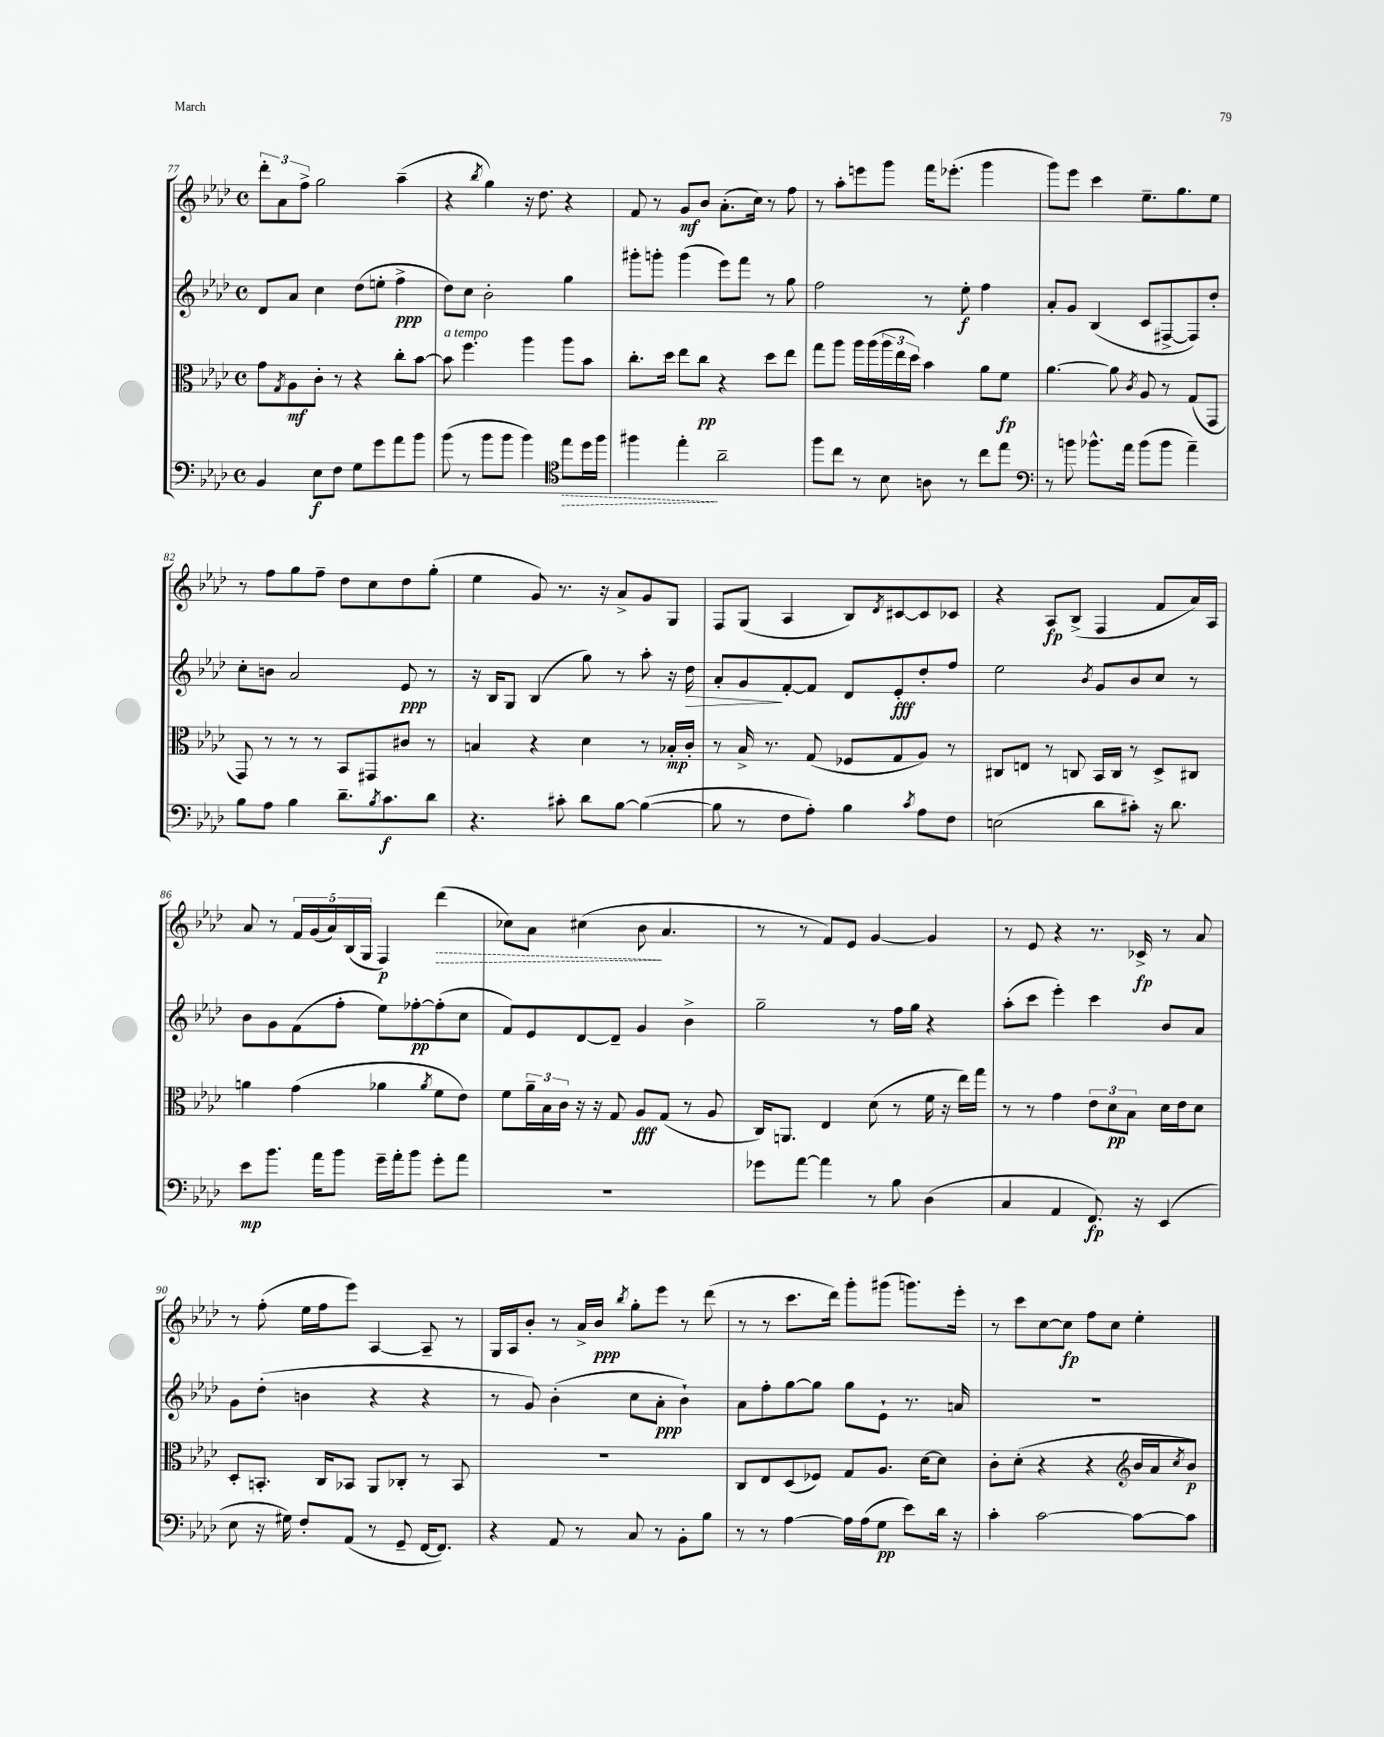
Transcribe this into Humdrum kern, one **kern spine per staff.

**kern	**dynam	**kern	**dynam	**kern	**dynam	**kern	**dynam
*part4	*part4	*part3	*part3	*part2	*part2	*part1	*part1
*staff4	*staff4	*staff3	*staff3	*staff2	*staff2	*staff1	*staff1
*clefF4	*	*clefC3	*	*clefG2	*	*clefG2	*
*k[b-e-a-d-]	*	*k[b-e-a-d-]	*	*k[b-e-a-d-]	*	*k[b-e-a-d-]	*
*M4/4	*	*M4/4	*	*M4/4	*	*M4/4	*
*met(c)	*	*met(c)	*	*met(c)	*	*met(c)	*
=77	=77	=77	=77	=77	=77	=77	=77
4BB-/	.	8g\L	.	8d-/L	.	12ddd-'\L	.
.	.	.	.	.	.	12a-\	.
.	.	8qG/	.	.	.	.	.
.	.	8A-\	mf	8a-/J	.	.	.
.	.	.	.	.	.	12ff^\J	.
8E-\L	f	8c'\J	.	4cc\	.	2gg\	.
8F\J	.	8r	.	.	.	.	.
8G\L	.	4r	.	(8dd-\L	.	.	.
8g\	.	.	.	8een'\J	.	.	.
8a-\	.	8cc'\L	.	4ff^\	ppp	(4aa-~\	.
8b-\J	.	[8b-\J	.	.	.	.	.
=78	=78	=78	=78	=78	=78	=78	=78
!	!	!LO:TX:a:i:t=a tempo	!	!	!	!	!
(8b-\	.	8b-\]	.	8dd-\L)	.	4r	.
8r	.	4.ff\	.	8cc\J	.	.	.
.	.	.	.	.	.	8qbb-/	.
8b-\L	.	.	.	2b-'\	.	4gg\)	.
8b-\J	.	.	.	.	.	.	.
4b-\)	.	4aa-\	.	.	.	16r	.
.	.	.	.	.	.	8.dd-\	.
*clefC4	*	*	*	*	*	*	*
!	!LO:HP:b	!	!	!	!	!	!
8ee-\L	>	8aa-\L	.	4gg\	.	4r	.
16dd-\L	.	8b-\J	.	.	.	.	.
16ff\JJ	.	.	.	.	.	.	.
=79	=79	=79	=79	=79	=79	=79	=79
4ff#X\	.	8.cc'\L	.	8ggg#X'\L	.	8f/	.
.	.	.	.	8gggn'\J	.	8r	.
.	.	16dd-\Jk	.	.	.	.	.
4ee-'\	.	8ee-\L	.	(4ggg\	.	8g/L	mf
.	.	8cc\J	pp	.	.	8b-/J	.
2a-~\	]	4r	.	8eee-\L)	.	(8.a-'\L	.
.	.	.	.	8fff\J	.	.	.
.	.	.	.	.	.	16cc\Jk)	.
.	.	8dd-\L	.	8r	.	8r	.
.	.	8ee-\J	.	8gg\	.	8ff\	.
=80	=80	=80	=80	=80	=80	=80	=80
8ff\L	.	8gg\L	.	2ff\	.	8r	.
8cc\J	.	8aa-\J	.	.	.	8aa-'\L	.
8r	.	16aa-\LL	.	.	.	8eeen\	.
.	.	(16aa-\	.	.	.	.	.
8B-\	.	24aa-\	.	.	.	8ggg\J	.
.	.	24ee-\	.	.	.	.	.
.	.	24dd-\JJ)	.	.	.	.	.
8An\	.	4b-\	.	8r	.	16fff\KL	.
.	.	.	.	.	.	(8.eee-X'\J	.
8r	.	.	.	8ee-'\	f	.	.
8cc\L	.	8a-\L	.	4ff\	.	4ggg\	.
8ee-\J	.	8f\J	fp	.	.	.	.
=81	=81	=81	=81	=81	=81	=81	=81
*clefF4	*	*	*	*	*	*	*
8r	.	[4.a-\	.	8a-'/L	.	8ggg\L)	.
8bn\	.	.	.	8g/J	.	8eee-\J	.
8.b-X^^\L	.	.	.	(4B-/	.	4ccc\	.
.	.	8a-\]	.	.	.	.	.
16a-\Jk	.	.	.	.	.	.	.
.	.	8qc/	.	.	.	.	.
(8b-\L	.	8A-/	.	8c/L	.	8.ee-~\L	.
8b-\J	.	8r	.	[8F#X^/	.	.	.
.	.	.	.	.	.	8.gg\	.
4a-~\)	.	(8G/L	.	8F#/])	.	.	.
.	.	8GG/J	.	8dd-'/J	.	8ee-\J	.
!!LO:LB:g=z
=82	=82	=82	=82	=82	=82	=82	=82
8B-\L	.	8GG/)	.	8cc'\L	.	8r	.
8A-\J	.	8r	.	8bn\J	.	8ff\L	.
4B-\	.	8r	.	2a-/	.	8gg\	.
.	.	8r	.	.	.	8ff~\J	.
8.d-~\L	.	8BB-/L	.	.	.	8dd-\L	.
.	.	8GG#X/	.	.	.	8cc\	.
8qB-/	.	.	.	.	.	.	.
8.c\	f	.	.	.	.	.	.
.	.	8c#X/J	.	8e-/	ppp	8dd-\	.
8d-\J	.	8r	.	8r	.	(8gg'\J	.
=83	=83	=83	=83	=83	=83	=83	=83
4.r	.	4Bn/	.	16r	.	4ee-\	.
.	.	.	.	16B-/KL	.	.	.
.	.	.	.	8G/J	.	.	.
.	.	4r	.	(4B-/	.	8g/)	.
8c#X'\	.	.	.	.	.	8.r	.
8d-\L	.	4d-\	.	8gg\)	.	.	.
.	.	.	.	.	.	16r	.
[8B-\J	.	.	.	8r	.	8a-^/L	.
(4B-\_	.	8r	.	8aa-'\	.	8g/	.
.	.	16B-X'/LL	mp	16r	.	8G/J	.
!	!	!	!	!	!LO:HP:b	!	!
.	.	16c'/JJ	.	16dd-\	>	.	.
=84	=84	=84	=84	=84	=84	=84	=84
8B-\]	.	8r	.	8a-'/L	.	8F/L	.
8r	.	16B-^/	.	8g/	.	(8G/J	.
.	.	8.r	.	.	.	.	.
8F\L	.	.	.	[8f'/	]	4A-/	.
8A-'\J)	.	(8G/	.	8f/J]	.	.	.
4B-\	.	8F-X/L	.	8d-/L	.	8B-/L)	.
.	.	.	.	.	.	8qd-/	.
.	.	8G/	.	8e-'/	fff	[8c#X/	.
8qc/	.	.	.	.	.	.	.
8A-\L	.	8A-/J)	.	8dd-'/	.	8c#/]	.
8F\J	.	8r	.	8ff/J	.	8c-X/J	.
=85	=85	=85	=85	=85	=85	=85	=85
(2En\	.	8C#X/L	.	2ee-\	.	4r	.
.	.	8En/J	.	.	.	.	.
.	.	8r	.	.	.	8A-/L	fp
.	.	8Cn/	.	.	.	(8B-^/J	.
.	.	.	.	8qb-/	.	.	.
8d-\L	.	16BB-/LL	.	8g/L	.	4F/	.
.	.	16C/JJ	.	.	.	.	.
8c#X'\J)	.	8r	.	8b-/	.	.	.
16r	.	8D-^/L	.	8cc/J	.	8f/L	.
8.d-\	.	.	.	.	.	.	.
.	.	8C#X/J	.	8r	.	16a-/L)	.
.	.	.	.	.	.	16A-/JJ	.
!!LO:LB:g=z
=86	=86	=86	=86	=86	=86	=86	=86
8e-\L	mp	4an\	.	8b-\L	.	8a-/	.
8.b-\J	.	.	.	8g\	.	8r	.
.	.	(4g\	.	(8f\	.	20f/LL	.
.	.	.	.	.	.	(20g/	.
16a-\KL	.	.	.	.	.	.	.
.	.	.	.	.	.	20a-/)	.
8b-\J	.	.	.	8ff'\J	.	.	.
.	.	.	.	.	.	(20B-/	.
.	.	.	.	.	.	20G/JJ	.
16g~\LL	.	4a-X\	.	8ee-\L)	.	4F/)	p
16a-'\J	.	.	.	.	.	.	.
8b-\J	.	.	.	[8ff-X'\	pp	.	.
.	.	8qa-/	.	.	.	.	.
!	!	!	!	!	!	!	!LO:HP:b
8g'\L	.	8f\L	.	(8ff-'\]	.	(4ddd-\	>
8a-\J	.	8e-\J)	.	8cc\J	.	.	.
=87	=87	=87	=87	=87	=87	=87	=87
1r	.	8f\L	.	8f/L)	.	8cc-X\L)	.
.	.	24a-~\L	.	8e-/	.	8a-\J	.
.	.	24B-\	.	.	.	.	.
.	.	24c\JJ	.	.	.	.	.
.	.	16r	.	[8d-/	.	(4cc#X\	.
.	.	16r	.	.	.	.	.
.	.	8G/	.	8d-~/J]	.	.	.
.	.	8A-/L	fff	4g/	.	8b-\	.
.	.	(8G/J	.	.	.	4.a-/	]
.	.	8r	.	4b-^\	.	.	.
.	.	8A-/	.	.	.	.	.
=88	=88	=88	=88	=88	=88	=88	=88
8g-X\L	.	16C/KL)	.	2gg~\	.	8r	.
.	.	8.AAn/J	.	.	.	.	.
[8a-\J	.	.	.	.	.	8r	.
4a-\]	.	4E-/	.	.	.	8f/L)	.
.	.	.	.	.	.	8e-/J	.
8r	.	(8d-\	.	8r	.	[4g/	.
8B-\	.	8r	.	16ff\LL	.	.	.
.	.	.	.	16gg\JJ	.	.	.
(4D-\	.	16f\	.	4r	.	4g/]	.
.	.	16r	.	.	.	.	.
.	.	16ee-\LL)	.	.	.	.	.
.	.	16gg\JJ	.	.	.	.	.
=89	=89	=89	=89	=89	=89	=89	=89
4C/	.	8r	.	(8aa-'\L	.	8r	.
.	.	8r	.	8ccc\J	.	8e-/	.
4AA-/	.	4g\	.	4eee-'\)	.	4r	.
8.FF/)	fp	12e-\L	.	4ccc\	.	8.r	.
.	.	12d-\	pp	.	.	.	.
.	.	12B-\J	.	.	.	.	.
16r	.	.	.	.	.	16c-X^/	fp
(4EE-/	.	16d-\LL	.	8b-/L	.	8r	.
.	.	16e-\J	.	.	.	.	.
.	.	8d-\J	.	8a-/J	.	8a-/	.
!!LO:LB:g=z
=90	=90	=90	=90	=90	=90	=90	=90
8E-\	.	8D-'/L	.	8g\L	.	8r	.
16r	.	8.BBn'/J	.	(8dd-'\J	.	(8ff'\	.
16G#X\)	.	.	.	.	.	.	.
8F'/L	.	.	.	4bn\	.	16ee-\LL	.
.	.	16C/KL	.	.	.	16ff\J	.
(8AA-/J	.	8BB-X/J	.	.	.	8eee-\J)	.
8r	.	8AA-/L	.	4r	.	[4A-/	.
8GG~/	.	8C-X'/J	.	.	.	.	.
[16FF/KL	.	8r	.	4r	.	8A-~/]	.
8.FF/J])	.	.	.	.	.	.	.
.	.	8BB-/	.	.	.	8r	.
=91	=91	=91	=91	=91	=91	=91	=91
4r	.	1r	.	8r	.	16G/LL	.
.	.	.	.	.	.	16A-/J	.
.	.	.	.	8g/)	.	8b-'/J	.
8AA-/	.	.	.	(4b-'\	.	8r	.
8r	.	.	.	.	.	16a-^/LL	.
.	.	.	.	.	.	16b-/JJ	ppp
.	.	.	.	.	.	8qbb-/	.
8C/	.	.	.	8cc\L	.	8gg'\L	.
8r	.	.	.	8a-'\J	ppp	8eee-\J	.
8BB-'\L	.	.	.	4b-`\)	.	8r	.
8B-\J	.	.	.	.	.	(8ddd-\	.
=92	=92	=92	=92	=92	=92	=92	=92
8r	.	8C/L	.	8a-\L	.	8r	.
8r	.	8E-/	.	8ff'\	.	8r	.
[4A-\	.	(8D-/	.	[8gg\	.	8.ccc\L	.
.	.	8F-X/J)	.	8gg\J]	.	.	.
.	.	.	.	.	.	16ddd-\Jk)	.
16A-\LL]	.	8G/L	.	8gg\L	.	8ggg'\L	.
(16A-\J	.	.	.	.	.	.	.
8G\J	pp	8.A-/J	.	8e-`\J	.	(8ggg#X\J	.
8e-\L)	.	.	.	8.r	.	8.gggn\L)	.
.	.	[16d-\KL	.	.	.	.	.
16d-\Jk	.	8d-\J]	.	.	.	.	.
16r	.	.	.	16an/	.	16eee-'\Jk	.
=93	=93	=93	=93	=93	=93	=93	=93
4c'\	.	8c'\L	.	1r	.	8r	.
.	.	(8d-'\J	.	.	.	8ccc\L	.
[2c\	.	4r	.	.	.	[8cc\	.
.	.	.	.	.	.	8cc\J]	fp
.	.	4r	.	.	.	8ff\L	.
.	.	.	.	.	.	8cc\J	.
*	*	*clefG2	*	*	*	*	*
8c\L_	.	16b-/LL	.	.	.	4ee-'\	.
.	.	16a-/J	.	.	.	.	.
.	.	8qcc/	.	.	.	.	.
8c\J]	.	8b-/J)	p	.	.	.	.
==	==	==	==	==	==	==	==
*-	*-	*-	*-	*-	*-	*-	*-
